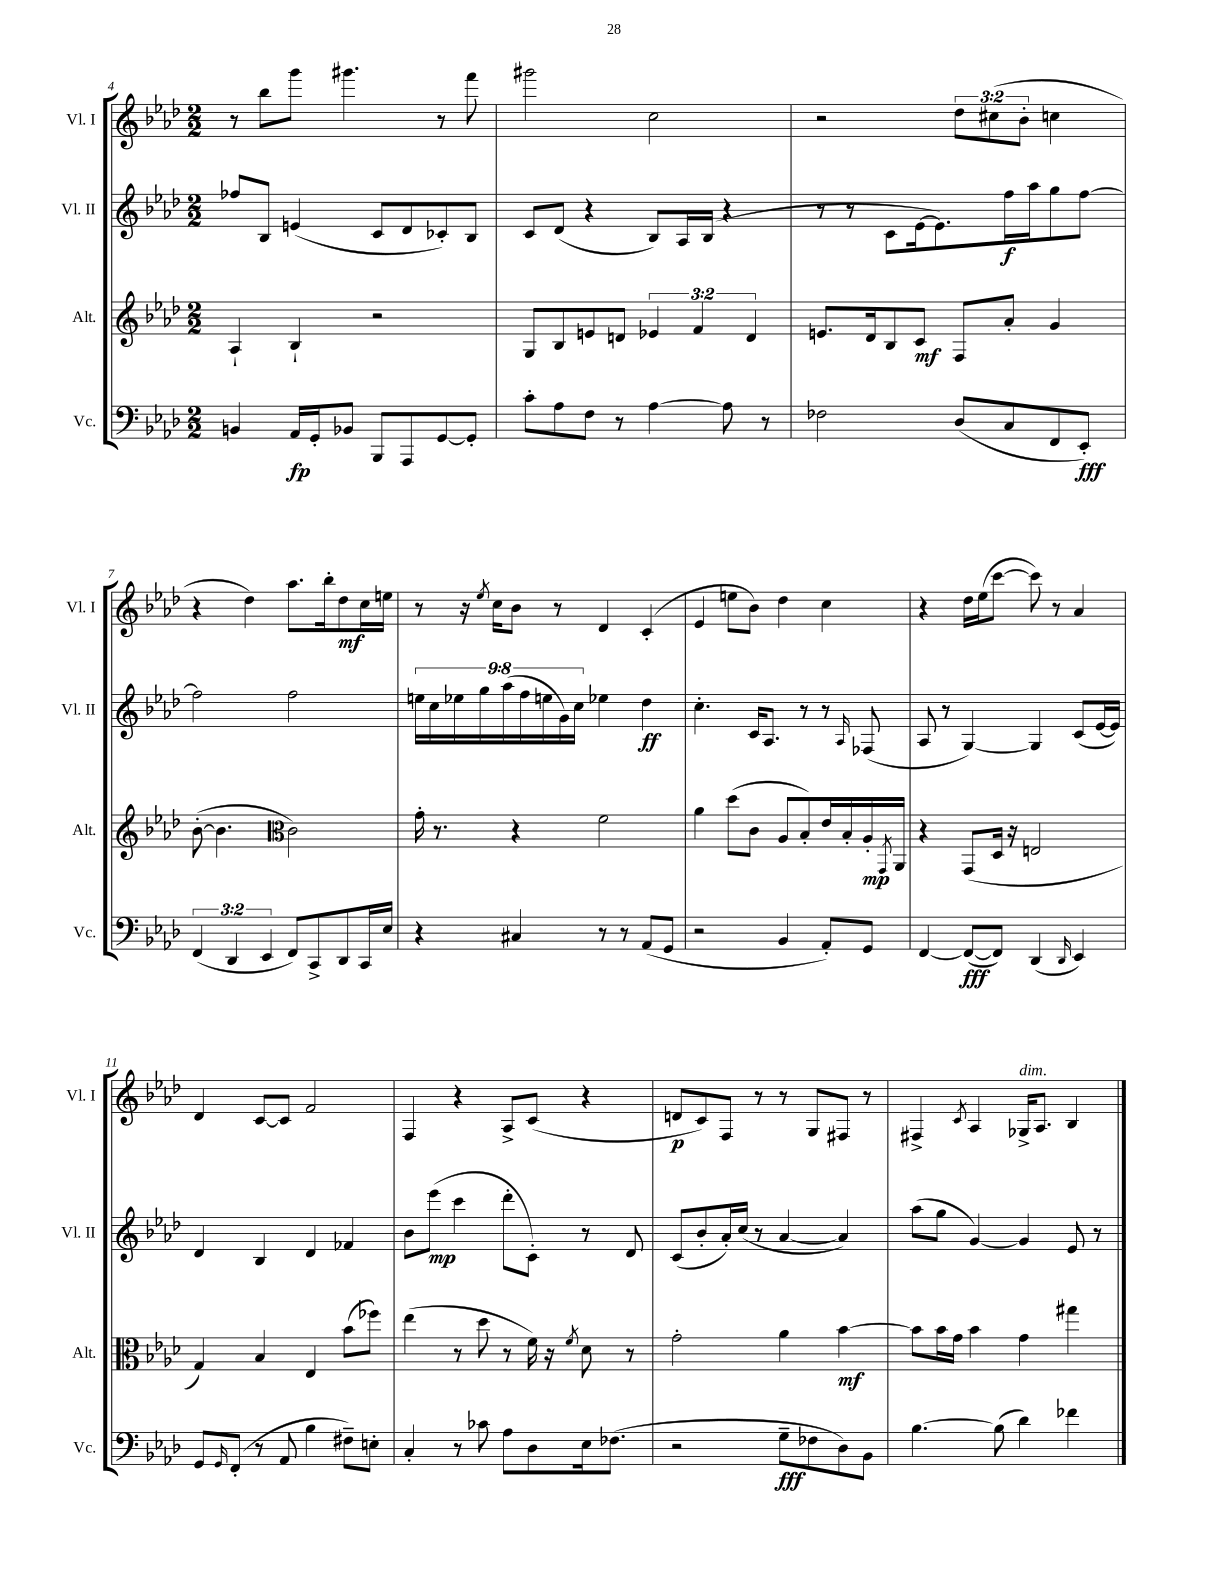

**kern	**dynam	**kern	**dynam	**kern	**dynam	**kern	**dynam
*part4	*part4	*part3	*part3	*part2	*part2	*part1	*part1
*staff4	*staff4	*staff3	*staff3	*staff2	*staff2	*staff1	*staff1
*I"Vc.	*	*I"Alt.	*	*I"Vl. II	*	*I"Vl. I	*
*I'Vc.	*	*I'Alt.	*	*I'Vl. II	*	*I'Vl. I	*
*clefF4	*	*clefG2	*	*clefG2	*	*clefG2	*
*k[b-e-a-d-]	*	*k[b-e-a-d-]	*	*k[b-e-a-d-]	*	*k[b-e-a-d-]	*
*M2/2	*	*M2/2	*	*M2/2	*	*M2/2	*
=4	=4	=4	=4	=4	=4	=4	=4
4BBn/	.	4A-`/	.	8ff-X/L	.	8r	.
.	.	.	.	8B-/J	.	8bb-\L	.
16AA-/LL	fp	4B-`/	.	(4en/	.	8ggg\J	.
16GG'/J	.	.	.	.	.	.	.
8BB-X/J	.	.	.	.	.	4.ggg#X\	.
8BBB-/L	.	2r	.	8c/L	.	.	.
8AAA-/	.	.	.	8d-/	.	.	.
[8GG/	.	.	.	8c-X'/)	.	8r	.
8GG'/J]	.	.	.	8B-/J	.	8fff\	.
=5	=5	=5	=5	=5	=5	=5	=5
8c'\L	.	8G/L	.	8c/L	.	2ggg#X\	.
8A-\	.	8B-/	.	(8d-/J	.	.	.
8F\J	.	8en/	.	4r	.	.	.
8r	.	8dn/J	.	.	.	.	.
[4A-\	.	6e-X/	.	8B-/L)	.	2cc\	.
.	.	.	.	16A-/L	.	.	.
.	.	6f/	.	.	.	.	.
.	.	.	.	(16B-/JJ	.	.	.
8A-\]	.	.	.	4r	.	.	.
.	.	6d/	.	.	.	.	.
8r	.	.	.	.	.	.	.
=6	=6	=6	=6	=6	=6	=6	=6
2F-X\	.	8.en/L	.	8r	.	2r	.
.	.	.	.	8r	.	.	.
.	.	16d-/k	.	.	.	.	.
.	.	8B-/	.	8c\L	.	.	.
.	.	8c/J	mf	[16e-\k	.	.	.
.	.	.	.	8.e-\])	.	.	.
(8D-/L	.	8F/L	.	.	.	12dd-\L	.
.	.	.	.	.	.	(12cc#X\	.
8C/	.	8a-'/J	.	16ff\L	f	.	.
.	.	.	.	.	.	12b-'\J	.
.	.	.	.	16aa-\J	.	.	.
8FF/	.	4g/	.	8gg\	.	4ccn\	.
8EE-'/J)	fff	.	.	[8ff\J	.	.	.
!!LO:LB:g=z
=7	=7	=7	=7	=7	=7	=7	=7
(6FF/	.	([8b-'\	.	2ff\]	.	4r	.
.	.	4.b-\]	.	.	.	.	.
6DD-/	.	.	.	.	.	.	.
.	.	.	.	.	.	4dd-\)	.
6EE-/	.	.	.	.	.	.	.
*	*	*clefC3	*	*	*	*	*
8FF/L)	.	2c\)	.	2ff\	.	8.aa-\L	.
8CC^/	.	.	.	.	.	.	.
.	.	.	.	.	.	16bb-'\k	.
8DD-/	.	.	.	.	.	8dd-\	mf
16CC/L	.	.	.	.	.	16cc\L	.
16E-/JJ	.	.	.	.	.	16een\JJ	.
=8	=8	=8	=8	=8	=8	=8	=8
4r	.	16g'\	.	18een\LL	.	8r	.
.	.	.	.	18cc\	.	.	.
.	.	8.r	.	.	.	.	.
.	.	.	.	18ee-X\	.	.	.
.	.	.	.	.	.	16r	.
.	.	.	.	18gg\	.	.	.
.	.	.	.	.	.	8qee-/	.
.	.	.	.	.	.	16cc\KL	.
.	.	.	.	(18aa-\	.	.	.
4C#X/	.	4r	.	.	.	8b-\J	.
.	.	.	.	18ff\	.	.	.
.	.	.	.	18een\	.	.	.
.	.	.	.	.	.	8r	.
.	.	.	.	18g\)	.	.	.
.	.	.	.	18cc\JJ	.	.	.
8r	.	2f\	.	4ee-X\	.	4d-/	.
8r	.	.	.	.	.	.	.
(8AA-/L	.	.	.	4dd-\	ff	(4c'/	.
8GG/J	.	.	.	.	.	.	.
=9	=9	=9	=9	=9	=9	=9	=9
2r	.	4a-\	.	4.cc'\	.	4e-/	.
.	.	(8dd-\L	.	.	.	8een\L	.
.	.	8c\J	.	16c/KL	.	8b-\J)	.
.	.	.	.	8.A-/J	.	.	.
4BB-/	.	8A-/L	.	.	.	4dd-\	.
.	.	8B-'/)	.	8r	.	.	.
8AA-'/L)	.	16e-/L	.	8r	.	4cc\	.
.	.	16B-'/	.	.	.	.	.
.	.	.	.	16qqA-/	.	.	.
8GG/J	.	16A-'/	mp	(8F-X/	.	.	.
.	.	8qGG/	.	.	.	.	.
.	.	16AA-/JJ	.	.	.	.	.
=10	=10	=10	=10	=10	=10	=10	=10
[4FF/	.	4r	.	8A-/	.	4r	.
.	.	.	.	8r	.	.	.
(8FF/L_	fff	(8GG/L	.	[4G/)	.	16dd-\LL	.
.	.	.	.	.	.	(16ee-\J	.
8FF/J])	.	16D-/Jk	.	.	.	[8ccc\J	.
.	.	16r	.	.	.	.	.
(4DD-/	.	2En/	.	4G/]	.	8ccc\])	.
.	.	.	.	.	.	8r	.
16qqDD-/	.	.	.	.	.	.	.
4EE-/)	.	.	.	(8c/L	.	4a-/	.
.	.	.	.	[16e-/L	.	.	.
.	.	.	.	16e-/JJ])	.	.	.
!!LO:LB:g=z
=11	=11	=11	=11	=11	=11	=11	=11
8GG/L	.	4G/)	.	4d-/	.	4d-/	.
16qqGG/	.	.	.	.	.	.	.
(8FF'/J	.	.	.	.	.	.	.
8r	.	4B-/	.	4B-/	.	[8c/L	.
8AA-/	.	.	.	.	.	8c/J]	.
4B-\	.	4E-/	.	4d-/	.	2f/	.
8F#X~\L)	.	(8b-\L	.	4f-X/	.	.	.
8En'\J	.	8ff-X\J)	.	.	.	.	.
=12	=12	=12	=12	=12	=12	=12	=12
4C'/	.	(4ee-\	.	8b-\L	.	4F/	.
.	.	.	.	(8eee-\J	mp	.	.
8r	.	8r	.	4ccc\	.	4r	.
8c-X\	.	8dd-\	.	.	.	.	.
8A-\L	.	8r	.	8ddd-'\L	.	8A-^/L	.
8D-\	.	16f\)	.	8c'\J)	.	(8c/J	.
.	.	16r	.	.	.	.	.
.	.	8qf/	.	.	.	.	.
16E-\k	.	8d-\	.	8r	.	4r	.
(8.F-X\J	.	.	.	.	.	.	.
.	.	8r	.	8d-/	.	.	.
=13	=13	=13	=13	=13	=13	=13	=13
2r	.	2g'\	.	(8c/L	.	8dn/L	p
.	.	.	.	8b-'/	.	8c/)	.
.	.	.	.	16a-'/L)	.	8F/J	.
.	.	.	.	(16cc/JJ	.	.	.
.	.	.	.	8r	.	8r	.
8G~\L	fff	4a-\	.	[4a-/	.	8r	.
8F-X\	.	.	.	.	.	8G/L	.
8D-\)	.	[4b-\	mf	4a-/])	.	8F#X/J	.
8BB-\J	.	.	.	.	.	8r	.
=14	=14	=14	=14	=14	=14	=14	=14
[4.B-\	.	8b-\L]	.	(8aa-\L	.	4F#X^/	.
.	.	16b-\L	.	8gg\J	.	.	.
.	.	16g\JJ	.	.	.	.	.
.	.	.	.	.	.	8qc/	.
.	.	4b-\	.	[4g/)	.	4A-/	.
(8B-\]	.	.	.	.	.	.	.
!	!	!	!	!	!	!LO:TX:a:i:t=dim.	!
4d-\)	.	4g\	.	4g/]	.	16G-X^/KL	.
.	.	.	.	.	.	8.A-/J	.
4f-X\	.	4gg#X\	.	8e-/	.	4B-/	.
.	.	.	.	8r	.	.	.
==	==	==	==	==	==	==	==
*-	*-	*-	*-	*-	*-	*-	*-
